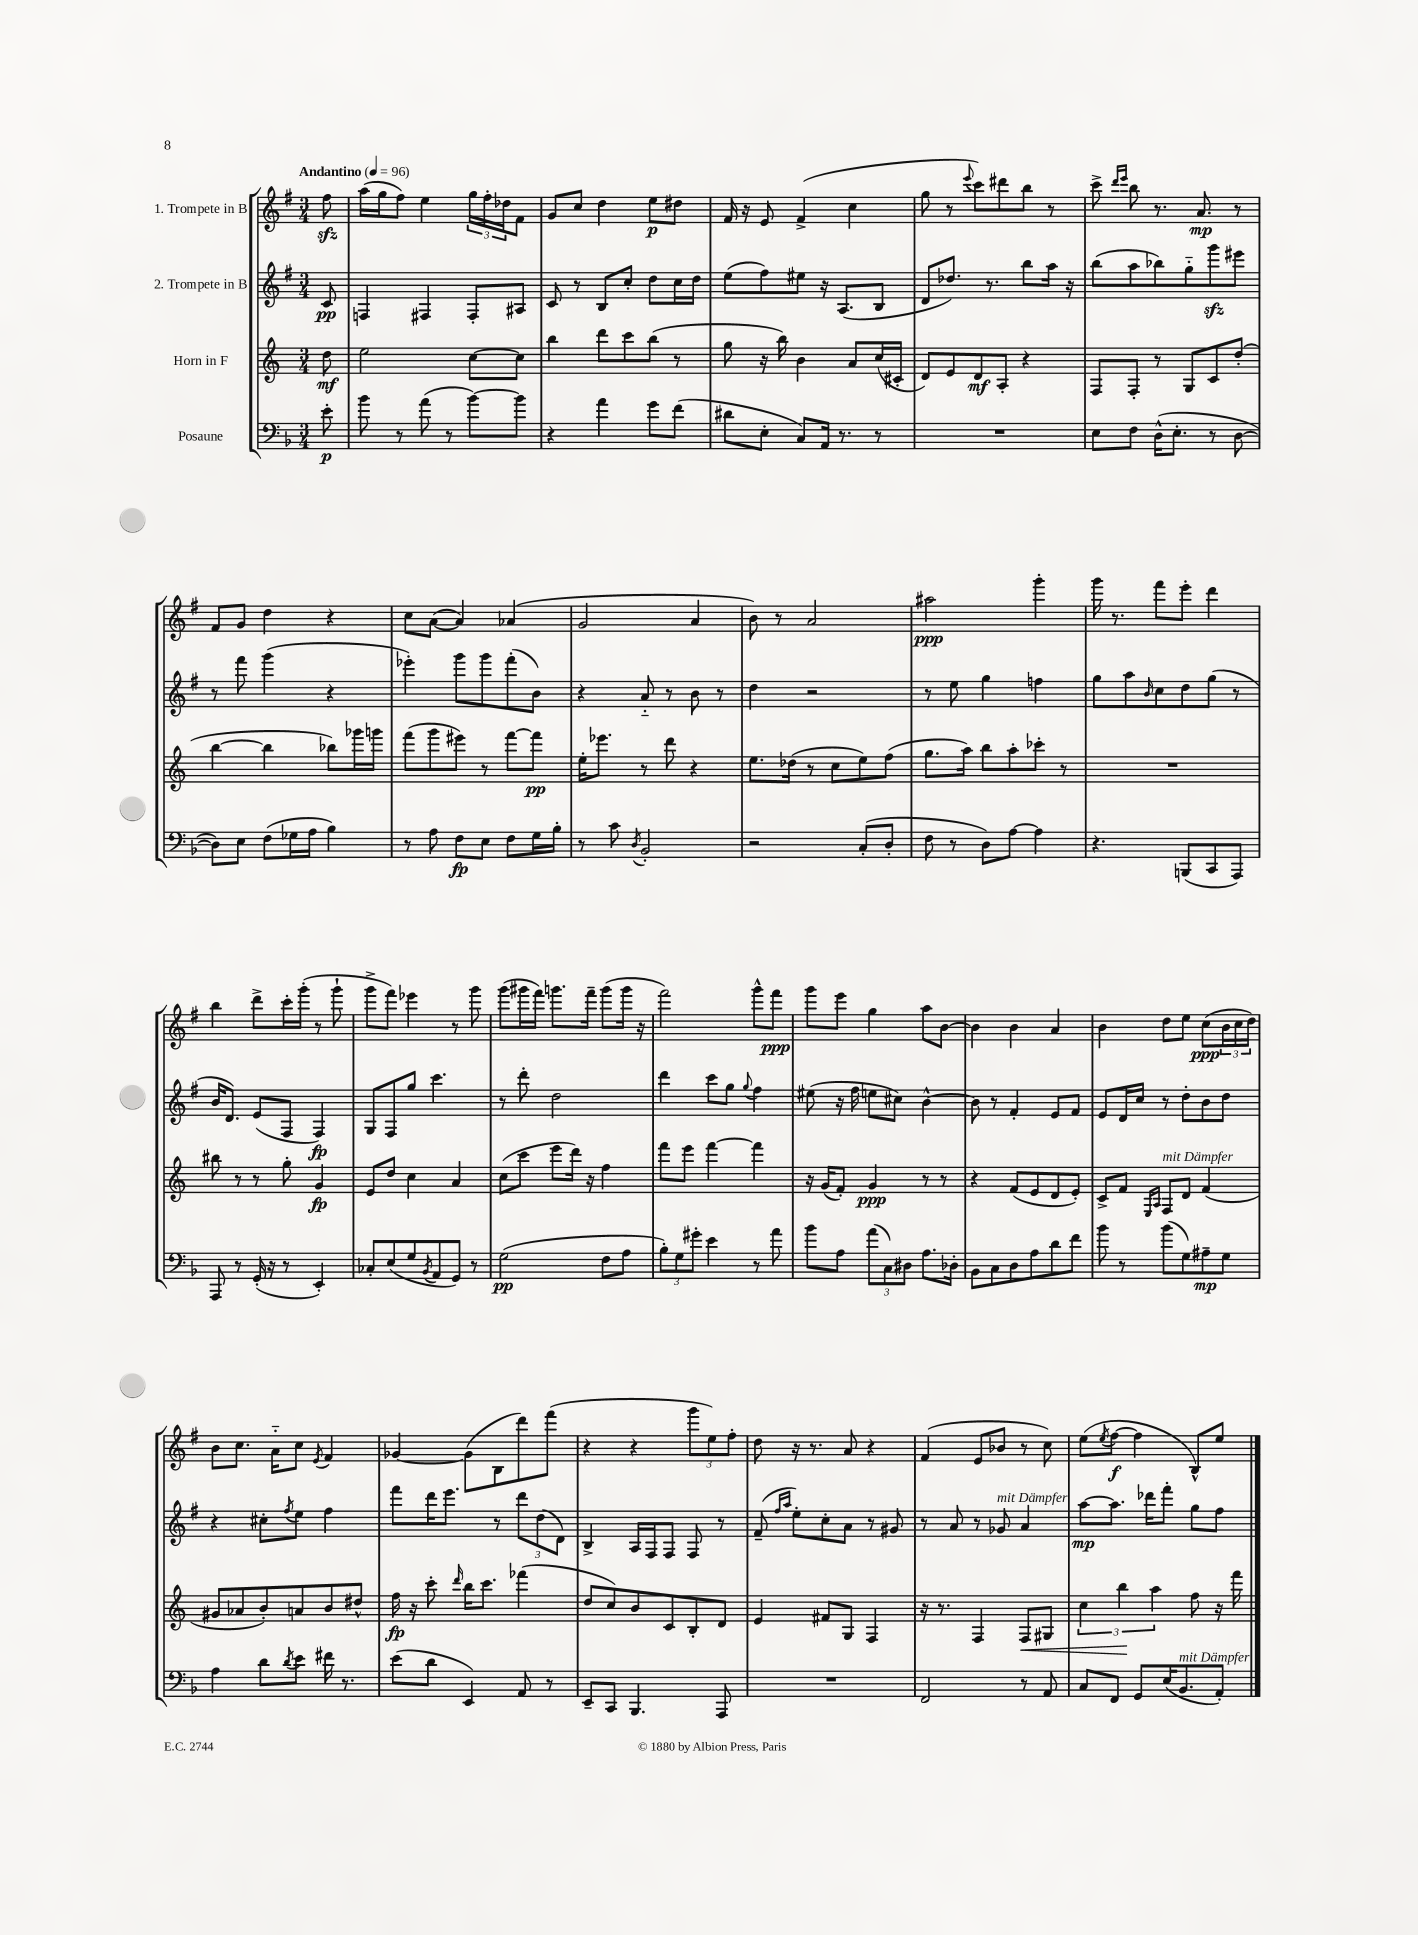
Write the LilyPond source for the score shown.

<<
\new StaffGroup <<
\new Staff = "s0" \with { instrumentName = "1. Trompete in B" } {
    \clef treble \key g \major \numericTimeSignature \time 3/4 \partial 8 \tempo "Andantino" 4 = 96
    fis''8\sfz |
    a''16( g''16 fis''8) e''4 \tuplet 3/2 { g''16 fis''16-. des''16 } fis'8 |
    g'8 c''8 d''4 e''8\p dis''8 |
    fis'16 r16 e'8 fis'4->( c''4 |
    g''8 r8 \appoggiatura { e'''8 } c'''8) dis'''8 b''8 r8 |
    c'''8-> \grace { d'''16 e'''16 } b''8 r8. a'8.\mp r8 |
    fis'8 g'8 d''4 r4 |
    c''8 a'8~( a'4) aes'4( |
    g'2 a'4 |
    b'8) r8 a'2 |
    ais''2\ppp g'''4-. |
    g'''16 r8. fis'''8 e'''8-. d'''4 |
    b''4 d'''8-> c'''16-. g'''16-.( r8 g'''8-! |
    g'''8-> fis'''8) ees'''4 r8 g'''8 |
    g'''8( gis'''16 fis'''16) g'''8. fis'''16-- g'''8( g'''16 r16 |
    fis'''2) g'''8-^ fis'''8\ppp |
    g'''8 e'''8 g''4 a''8 b'8~ |
    b'4 b'4 a'4 |
    b'4 d''8 e''8 c''8\ppp( \tuplet 3/2 { b'16 c''16 d''16) } |
    b'8 c''8. a'16-_ c''8 \acciaccatura { e'8 } fis'4 |
    ges'4~ ges'8( b8 d'''8) fis'''8( |
    r4 r4 \tuplet 3/2 { g'''8 e''8) fis''8-. } |
    d''8 r16 r8. a'8 r4 |
    fis'4( e'8 bes'8 r8 c''8) |
    e''8( \acciaccatura { e''8 } fis''8~\f fis''4 b8-^) e''8 \bar "|." |
}
\new Staff = "s1" \with { instrumentName = "2. Trompete in B" } {
    \clef treble \key g \major \numericTimeSignature \time 3/4 \partial 8
    c'8\pp |
    f4 fis4 fis8-. ais8 |
    c'8 r8 b8 c''8-. d''8 c''16 d''16 |
    e''8( fis''8) eis''8 r16 a8.( b8 |
    d'8 des''8.) r8. b''8 a''16 r16 |
    b''8( a''8 bes''8) g''8-_ g'''8\sfz eis'''8 |
    r8 fis'''8 g'''4( r4 |
    ees'''4-.) g'''8 g'''8 fis'''8-.( b'8) |
    r4 a'8-_ r8 b'8 r8 |
    d''4 r2 |
    r8 e''8 g''4 f''4 |
    g''8 a''8 \grace { b'16 } c''8 d''8 g''8( r8 |
    b'16 d'8.) e'8( fis8 fis4\fp) |
    g8 fis8 g''8 c'''4. |
    r8 d'''8-. d''2 |
    d'''4 c'''8 g''8 \appoggiatura { g''8 } fis''4 |
    eis''8( r16 fis''16 e''8 cis''8) b'4~-^ |
    b'8 r8 fis'4-. e'8 fis'8 |
    e'8 d'16 c''16 r8 d''8-. b'8 d''8 |
    r4 cis''8-. \acciaccatura { fis''8 } e''8 fis''4 |
    fis'''8 d'''16 e'''8. r8 \tuplet 3/2 { d'''8 d''8( d'8) } |
    b4-> a16 fis16 fis8 fis8 r8 |
    fis'8--( \grace { fis''16 a''16 } e''8-.) c''8-. a'8 r8 gis'8 |
    r8 a'8 r8 ges'8^\markup { \italic "mit Dämpfer" } a'4 |
    a''8~\mp a''8. des'''16 fis'''8-. g''8 fis''8 \bar "|." |
}
\new Staff = "s2" \with { instrumentName = "Horn in F" } {
    \clef treble \key c \major \numericTimeSignature \time 3/4 \partial 8
    d''8\mf |
    e''2 c''8~ c''8 |
    b''4 d'''8 c'''8 b''8( r8 |
    g''8 r16 b''16) b'4 a'8 c''16( cis'16-. |
    d'8) e'8 d'8\mf a8-. r4 |
    f8 f8-. r8 g8 c'8 d''8-.( |
    b''4~ b''4 bes''8) ges'''16 g'''16 |
    f'''8( g'''8 eis'''8) r8 f'''8~ f'''8\pp |
    e''16-. ees'''8. r8 d'''8 r4 |
    e''8. des''16( r8 c''8 e''8) f''8( |
    g''8. a''16) b''8 a''8-. ces'''8-. r8 |
    R2. |
    bis''8 r8 r8 g''8-. g'4\fp |
    e'8 d''8 c''4 a'4 |
    c''8( c'''8 e'''8 d'''16) r16 f''4 |
    f'''8 e'''8 f'''4~ f'''4 |
    r16 g'16( f'8-.) g'4\ppp r8 r8 |
    r4 f'8( e'8 d'8 e'8-.) |
    c'8-> f'8 \grace { e16 a16 } f8^\markup { \italic "mit Dämpfer" } d'8 f'4( |
    gis'8 aes'8 b'8-.) a'8 b'8 dis''8-^ |
    f''16\fp r16 c'''8-. \grace { d'''16 } b''16 c'''8. fes'''4( |
    d''8 c''8) b'8 c'8 b8-. d'8 |
    e'4 fis'8 g8 f4 |
    r16 r8. f4 f8\< gis8 |
    \tuplet 3/2 { c''4 b''4\! a''4 } f''8 r16 f'''16 \bar "|." |
}
\new Staff = "s3" \with { instrumentName = "Posaune" } {
    \clef bass \key f \major \numericTimeSignature \time 3/4 \partial 8
    e'8-.\p |
    bes'8 r8 a'8( r8 bes'8~) bes'8 |
    r4 a'4 g'8 f'8( |
    dis'8 e8-. c8) a,16 r8. r8 |
    R2. |
    e8 f8 d16-^( e8.-. r8 d8~ |
    d8) e8 f8( ges16 a16 bes4) |
    r8 a8 f8\fp e8 f8 g16 bes16-. |
    r8 c'8 \acciaccatura { d8 } bes,2-. |
    r2 c8-.( d8-. |
    f8 r8 d8) a8~ a4 |
    r4. b,,8( c,8 a,,8) |
    a,,8 r8 g,16-.( r16 r8 e,4-.) |
    ces8-. e8( g8 \acciaccatura { bes,8 } a,8 g,8) r8 |
    g2\pp( f8 a8 |
    \tuplet 3/2 { bes8-.) g8 gis'8-. } e'4 r8 a'8 |
    bes'8 a8 \tuplet 3/2 { a'8( c8) dis8 } a8. des16-. |
    bes,8 c8 d8 a8 d'8 f'8 |
    bes'8 r8 bes'8( g8) ais8--\mp g8 |
    a4 d'8 \acciaccatura { d'8 } e'8 fis'16 r8. |
    e'8( d'8 e,4) a,8 r8 |
    e,8-- c,8 bes,,4. a,,8 |
    R2. |
    f,2 r8 a,8 |
    c8 f,8 g,8 e16( bes,8.^\markup { \italic "mit Dämpfer" } a,8-.) \bar "|." |
}
>>
>>
\layout { \context { \Score \remove "Bar_number_engraver" } }
